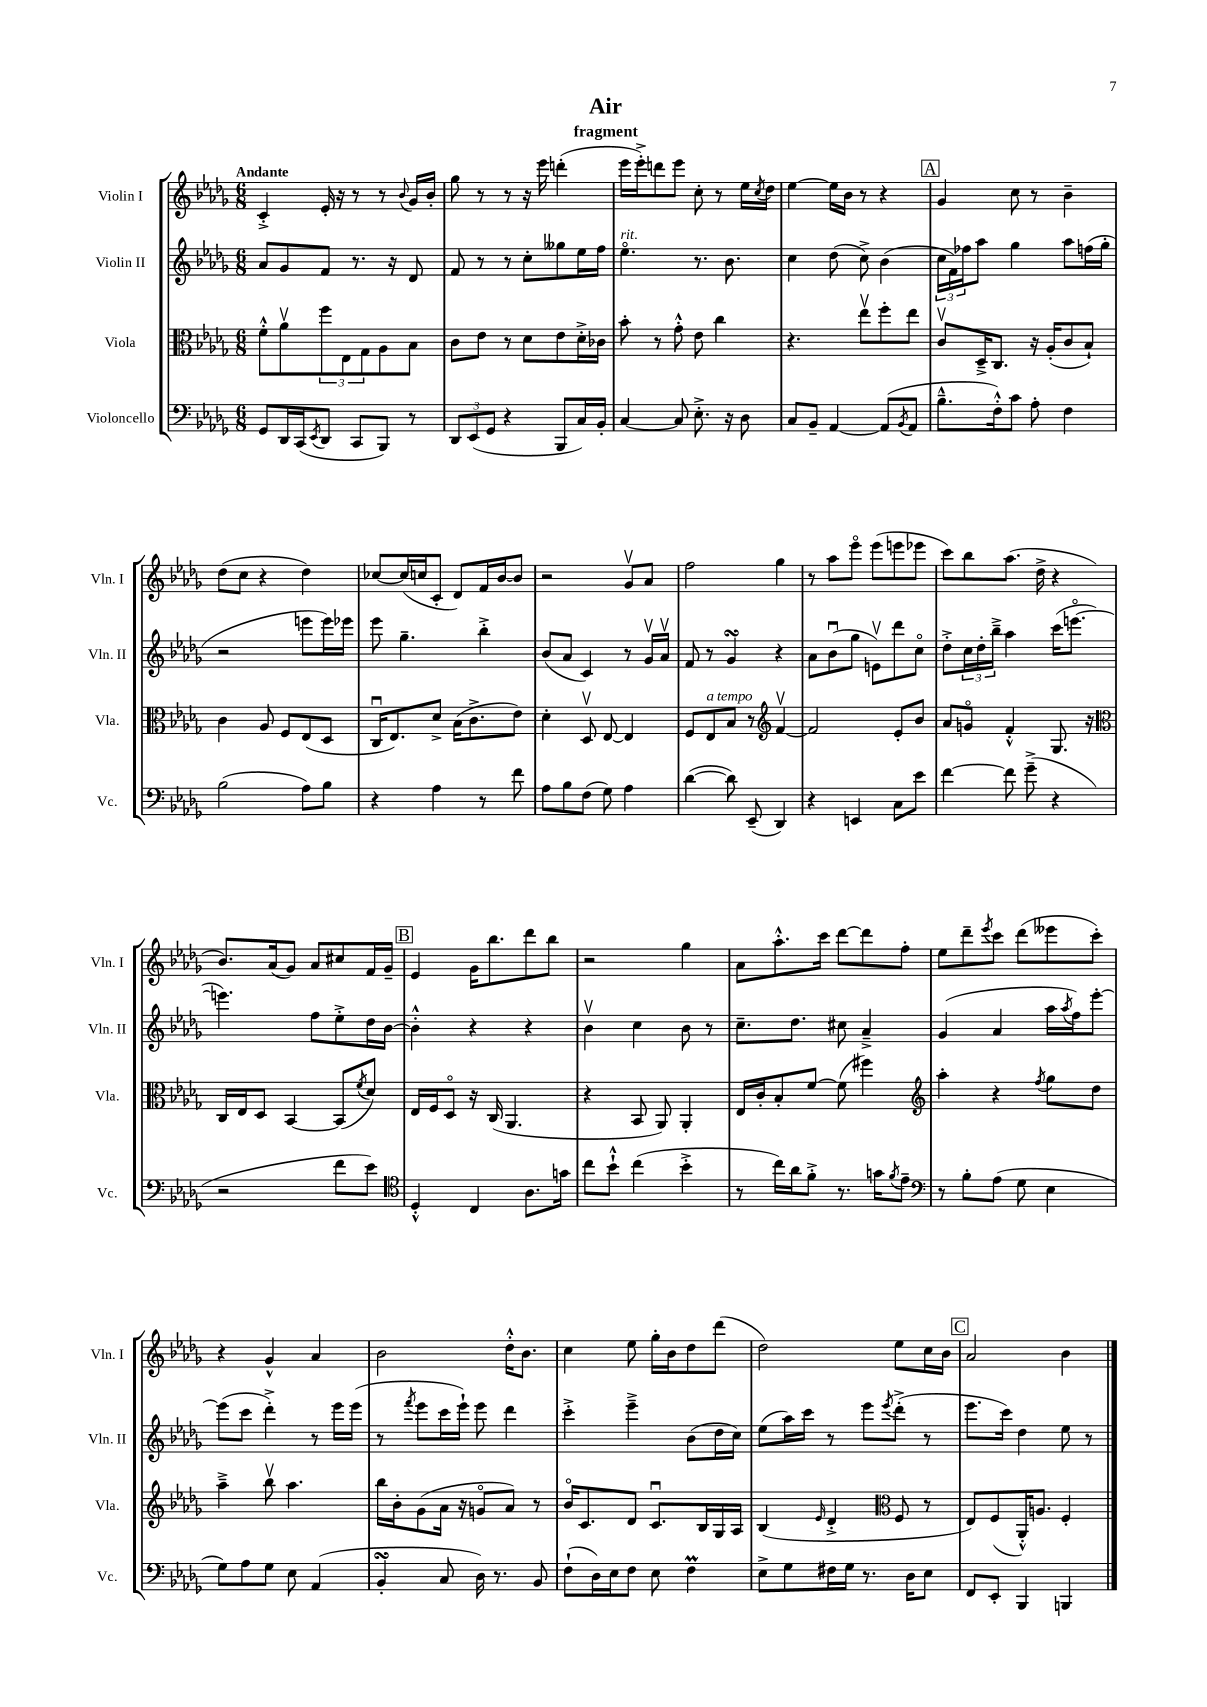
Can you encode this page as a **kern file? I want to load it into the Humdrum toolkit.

**kern	**kern	**kern	**kern
*part4	*part3	*part2	*part1
*staff4	*staff3	*staff2	*staff1
*I"Violoncello	*I"Viola	*I"Violin II	*I"Violin I
*I'Vc.	*I'Vla.	*I'Vln. II	*I'Vln. I
*clefF4	*clefC3	*clefG2	*clefG2
*k[b-e-a-d-g-]	*k[b-e-a-d-g-]	*k[b-e-a-d-g-]	*k[b-e-a-d-g-]
*M6/8	*M6/8	*M6/8	*M6/8
=1	=1	=1	=1
!	!	!	!LO:TX:a:B:t=Andante
8GG-/L	8f'^^\L	8a-/L	4c'^/
16DD-/L	8a-v\	8g-/	.
(16CC/J	.	.	.
8qEE-/	.	.	.
8DD-/J	12ff\	8f/J	16e-'/
.	.	.	16r
.	12E-\	.	.
8CC/L	.	8.r	8r
.	12G-\	.	.
8BBB-/J)	8A-\	.	8r
.	.	16r	.
.	.	.	8qqb-/
8r	8B-\J	8d-/	16g-/LL
.	.	.	16b-'/JJ
=2	=2	=2	=2
12DD-/L	8c\L	8f/	8gg-\
(12EE-/	.	.	.
.	8e-\J	8r	8r
12GG-/J	.	.	.
4r	8r	8r	8r
.	8d-\L	8cc'\L	16r
.	.	.	16eee-\
8BBB-/L	8e-\	8gg--X\	(4dddn'\
16C/L)	16d-'^\L	16ee-\L	.
16BB-'/JJ	16c-X\JJ	16ff\JJ	.
=3	=3	=3	=3
!	!	!LO:TX:a:i:t=rit.	!
[4C/	8b-'\	4.ee-\	16eee-\LL
.	.	.	16eee-'^\J)
.	8r	.	8dddn\
8C/]	8g-'^^\	.	8eee-\J
8.E-'^\	8e-\	8.r	8cc'\
.	4cc\	.	8r
16r	.	8.b-\	.
8D-\	.	.	16ee-\LL
.	.	.	8qcc/
.	.	.	16dd-\JJ
=4	=4	=4	=4
8C/L	4.r	4cc\	[4ee-\
8BB-~/J	.	.	.
[4AA-/	.	(8dd-\	16ee-\LL]
.	.	.	16b-\JJ
.	8ee-v\L	8cc^\)	8r
(8AA-/L]	8ff'\	(4b-\	4r
8qBB-/	.	.	.
8AA-/J	8ee-\J	.	.
!!LO:REH:place=s1:t=A
=5	=5	=5	=5
8.B-~^^\L	8cv/L	24cc\LL	4g-/
.	.	24f\)	.
.	.	24ff-X\J	.
.	16D-~^/K	8aa-\J	.
16F'^^\k)	8.C/J	.	.
8c\J	.	4gg-\	8cc\
8A-'\	16r	.	8r
.	(16A-'/KL	.	.
4F\	8c/	8aa-\L	4b-~\
.	8B-`/J)	(16ffn\L	.
.	.	16gg-'\JJ	.
!!LO:LB:g=z
=6	=6	=6	=6
(2B-\	4c\	2r	(8dd-\L
.	.	.	8cc\J
.	8A-/	.	4r
.	8F/L	.	.
8A-\L)	(8E-/	8eeen\L	4dd-\)
8B-\J	8D-/J	16eee\L)	.
.	.	16eee-X\JJ	.
=7	=7	=7	=7
4r	16Cu/KL	8eee-\	[8cc-X/L
.	8.E-/)	.	.
.	.	4.gg-~\	(16cc-/L]
.	.	.	16ccn/J
4A-\	8d-^/J	.	8c'/J
.	(16B-\KL	.	8d-/L)
.	8.c^\	.	.
8r	.	4bb-'^\	16f/L
.	.	.	[16b-/J
8f\	8e-\J)	.	8b-/J]
=8	=8	=8	=8
8A-\L	4d-'\	(8b-/L	2r
8B-\	.	8a-/J	.
(8F\J	8D-v/	4c/)	.
8G-\)	[8E-/	.	.
4A-\	4E-/]	8r	8g-v/L
.	.	16g-v/LL	8a-/J
.	.	16a-v/JJ	.
=9	=9	=9	=9
([4d-\	8F/L	8f/	2ff\
!	!LO:TX:a:i:t=a tempo	!	!
.	8E-/	8r	.
8d-\])	8B-/J	4g-sSSs/	.
(8EE-~/	8r	.	.
*	*clefG2	*	*
4DD-/)	[4fv/	4r	4gg-\
=10	=10	=10	=10
4r	2f/]	8a-\L	8r
.	.	(8b-u\	8aa-\L
4EEn/	.	8gg-\J	8eee-\J
.	.	8env\L)	(8eee-\L
8C\L	8e-'/L	8ddd-\	8eeen\
8e-\J	8b-/J	8cc\J	8eee-X\J
=11	=11	=11	=11
[4f\	8a-/L	8dd-'^\L	8ccc\L)
.	8gn/J	24cc\L	8bb-\
.	.	24dd-'\	.
.	.	24bb-~^\JJ	.
8f\]	4f'^^/	4aa-\	(8.aa-\J
(8g-~^\	.	.	.
.	.	.	16dd-^\
4r	8.G-/	(16ccc\KL	4r
.	.	[8.eeen\J	.
.	16r	.	.
!!LO:LB:g=z
=12	=12	=12	=12
*	*clefC3	*	*
2r	16C/LL	4.eeen\])	8.b-/L)
.	16E-/J	.	.
.	8D-/J	.	.
.	.	.	(16a-/k
.	[4BB-/	.	8g-/J)
.	.	8ff\L	8a-/L
8f\L	(8BB-/L]	8ee-'^\	8cc#X/
.	8qf/	.	.
8e-\J)	8d-/J)	16dd-\L	16f/L
.	.	[16b-\JJ	16g-~/JJ
!!LO:REH:place=s1:t=B
=13	=13	=13	=13
*clefC4	*	*	*
4D-'^^/	16E-/LL	4b-'^^\]	4e-/
.	16F/J	.	.
.	8D-/J	.	.
4C/	16r	4r	16g-\KL
.	(16C/	.	8.bb-\
.	4.AA-/	.	.
8.A-\L	.	4r	8ddd-\
.	.	.	8bb-\J
16gn\Jk	.	.	.
=14	=14	=14	=14
8cc\L	4r	4b-v\	2r
8b-`^^\J	.	.	.
(4cc\	8BB-/	4cc\	.
.	8AA-/)	.	.
4b-'^\	4AA-'/	8b-\	4gg-\
.	.	8r	.
=15	=15	=15	=15
8r	16E-/LL	8.cc~\L	8a-\L
.	16c'/J	.	.
16cc\LL)	8B-'/	.	8.aa-'^^\
16a-\J	.	8.dd-\J	.
8f'^\J	[8f/J	.	.
.	.	.	16ccc\Jk
8.r	(8f\]	8cc#X\	[8ddd-\L
.	4ff#X\)	4a-~^/	8ddd-\]
16gn\KL	.	.	.
8qf/	.	.	.
8e-~\J	.	.	8ff'\J
=16	=16	=16	=16
*clefF4	*clefG2	*	*
8r	4aa-'\	(4g-/	8ee-\L
8B-'\L	.	.	8ddd-~\
.	.	.	8qeee-/
(8A-\J	4r	4a-/	8ccc\J
8G-\	.	.	(8ddd-\L
.	8qff/	.	.
4E-\	8gg-\L	16aa-\LL	8eee--X\
.	.	8qaa-/	.
.	.	16ff\J)	.
.	8dd-\J	[8eee-'\J	8ccc'\J)
!!LO:LB:g=z
=17	=17	=17	=17
8G-\L)	4aa-~^\	(8eee-\L]	4r
8A-\	.	8ccc\J	.
8G-\J	8bb-v\	4ddd-'^\)	4g-^^/
8E-\	4.aa-\	.	.
(4AA-/	.	8r	4a-/
.	.	16eee-\LL	.
.	.	(16eee-\JJ	.
=18	=18	=18	=18
4BB-sSSS'/	16bb-\LL	8r	2b-\
.	16b-'\J	.	.
.	.	8qfff/	.
.	(8g-\	8eee-\L	.
8C/	16a-\Jk	16ccc\L	.
.	16r	16eee-`\JJ)	.
16D-\)	8gn/L	8eee-\	.
8.r	.	.	.
.	8a-/J)	4ddd-\	16dd-'^^\KL
.	.	.	8.b-\J
8BB-/	8r	.	.
=19	=19	=19	=19
(8F`\L	16b-/KL	4ccc'^\	4cc\
.	8.c/	.	.
16D-\L)	.	.	.
16E-\J	.	.	.
8F\J	8d-/J	4eee-~^\	8ee-\
8E-\	8.cu/L	.	16gg-'\LL
.	.	.	16b-\J
4Fm\	.	(8b-\L	8dd-\
.	16B-/L	.	.
.	16G-/	16dd-\L	(8ddd-\J
.	16A-/JJ	16cc\JJ)	.
=20	=20	=20	=20
8E-^\L	(4B-/	(8ee-\L	2dd-\)
8G-\	.	16aa-\L)	.
.	.	16ccc\JJ	.
.	16qqe-/	.	.
16F#X\L	4d-'^/	8r	.
16G-\JJ	.	.	.
8.r	.	8eee-\L	.
*	*clefC3	*	*
.	.	8qeee-/	.
.	8F/	(8ddd-'^\J	8ee-\L
16D-\KL	.	.	.
8E-\J	8r	8r	16cc\L
.	.	.	16b-\JJ
!!LO:REH:place=s1:t=C
=21	=21	=21	=21
8FF/L	8E-/L)	8.eee-\L	2a-/
8EE-'/J	(8F/	.	.
.	.	16ccc\Jk)	.
4BBB-/	16AA-'^^/K)	4dd-\	.
.	8.An/J	.	.
4BBBn/	4F'/	8ee-\	4b-\
.	.	8r	.
==	==	==	==
*-	*-	*-	*-
